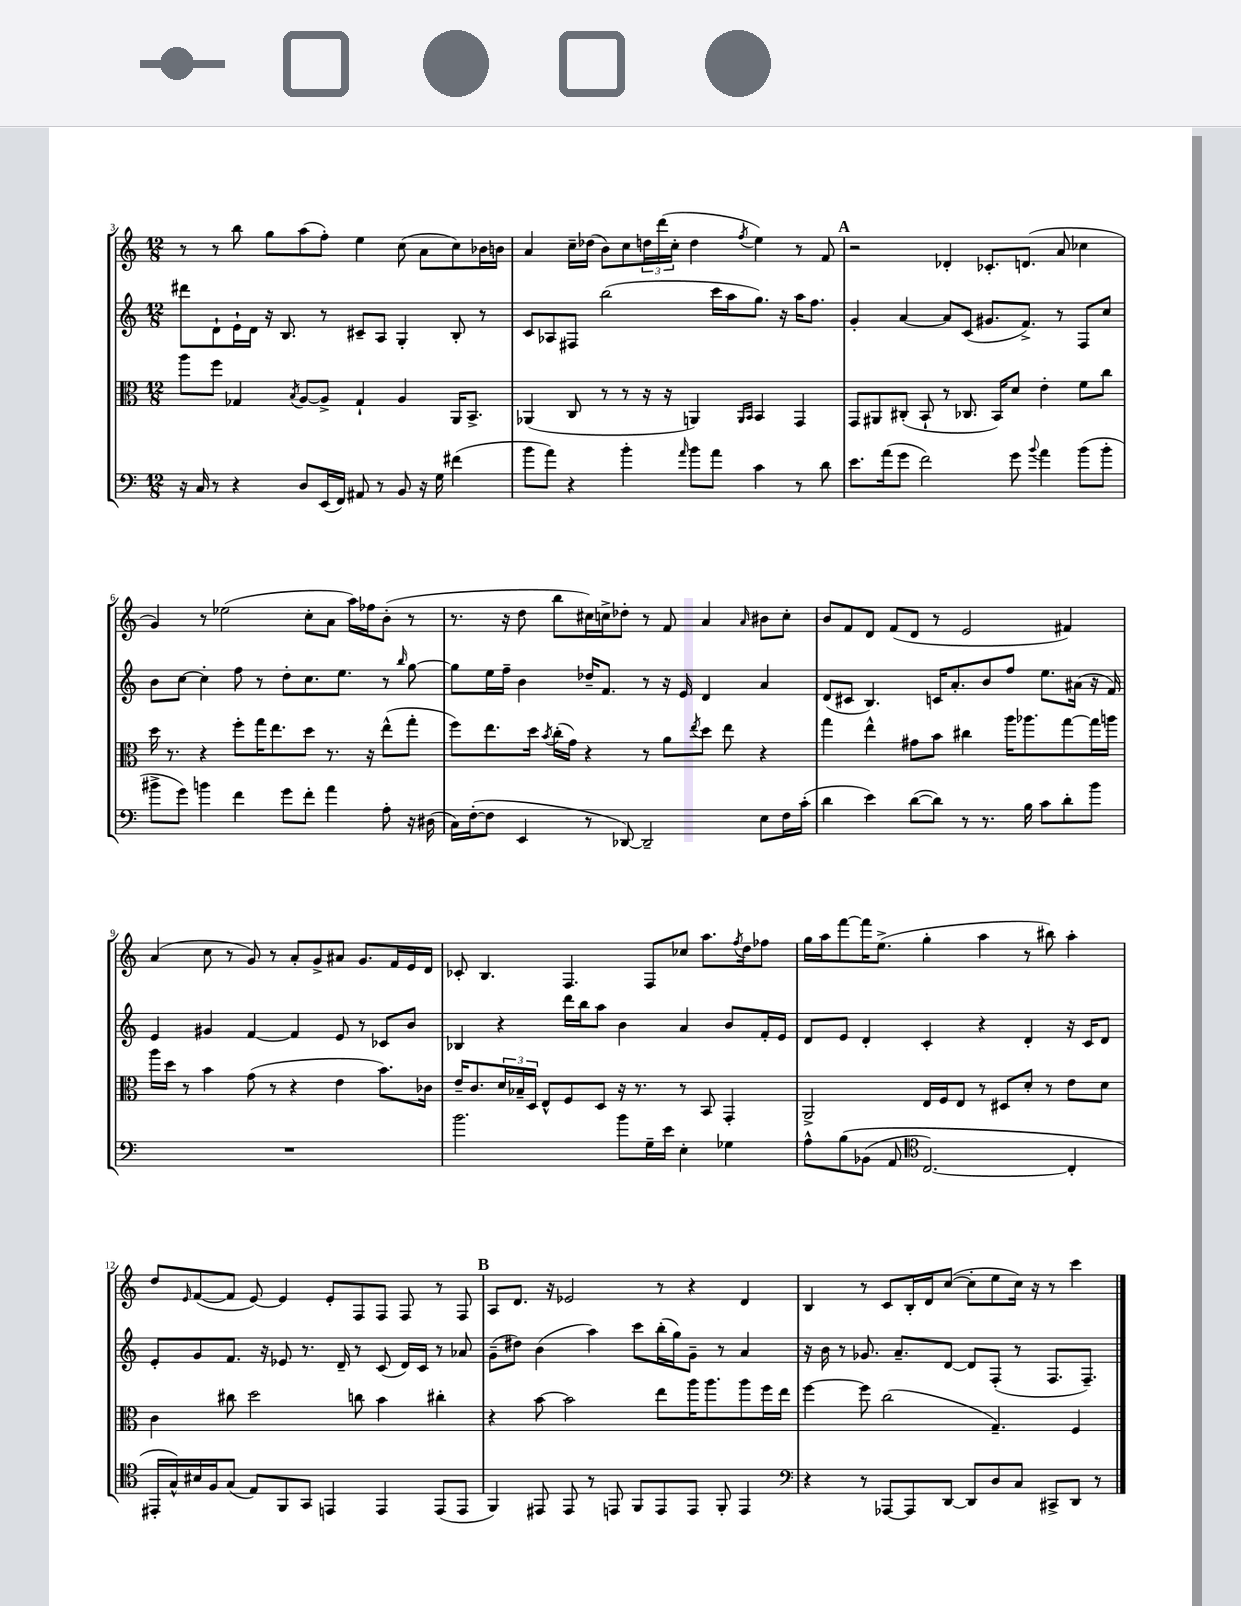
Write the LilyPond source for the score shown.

<<
\new StaffGroup <<
\new Staff = "s0" {
    \clef treble \key c \major \numericTimeSignature \time 12/8
    r8 r8 b''8 g''8 a''8( f''8-.) e''4 c''8( a'8 c''8) bes'16 b'16 |
    a'4 c''16-- des''16( b'8) c''8 \tuplet 3/2 { d''16 d'''16( c''16-. } d''4 \acciaccatura { f''8 } e''4) r8 f'8 |
    \mark \markup { \bold "A" } r2 des'4-. ces'8.-. d'8.( a'8 ces''4 |
    g'4) r8 ees''2( c''8-. a'8 a''16) fes''16 b'8-.( r8 |
    r8. r16 d''8 b''8 cis''16) c''16-> des''8-. r8 f'8 a'4 \grace { a'16 } bis'8 c''8-. |
    b'8 f'8 d'8 f'8( d'8 r8 e'2 fis'4) |
    a'4( c''8 r8 g'8) r8 a'8-. g'8-> ais'8 g'8. f'16 e'16 d'16 |
    ces'8-. b4. f4. f8 ces''8 a''8. \acciaccatura { f''8 } d''16 fes''8 |
    g''16 a''16 f'''8~ f'''16 e''8.->( g''4-. a''4 r8 bis''8) a''4-. |
    d''8 \grace { e'16 } f'8~( f'8 e'8~) e'4 e'8-. f8 f8 f8 r8 f8 |
    \mark \markup { \bold "B" } a8 d'8. r16 ees'2 r8 r4 d'4 |
    b4 r8 c'8 b16-. d'16 c''8~( c''8-. e''8 c''16) r16 r8 c'''4 \bar "|." |
}
\new Staff = "s1" {
    \clef treble \key c \major \numericTimeSignature \time 12/8
    dis'''8 d'8-! e'16-! d'16 r16 b8. r8 cis'8-- a8 g4-. b8-. r8 |
    c'8 aes8 fis8 b''2( c'''16 a''16 g''8.) r16 a''16 f''8. |
    \mark \markup { \bold "A" } g'4-. a'4~ a'8 c'8( gis'8. f'8.->) r8 f8 c''8 |
    b'8 c''8~ c''4-. f''8 r8 d''8-. c''8. e''8. r8 \grace { b''16 } g''8~ |
    g''8 e''16 f''16-- b'4 des''16-- f'8. r8 r16 e'16 d'4 a'4 |
    d'8( cis'8 b4.) c'16 a'8.-. b'8 f''8 e''8. ais'16( r16 f'16) |
    e'4 gis'4 f'4~ f'4 e'8 r8 ces'8 b'8 |
    bes4 r4 d'''16 b''16 a''8 b'4 a'4 b'8 f'16-. e'16 |
    d'8 e'8 d'4-. c'4-. r4 d'4-. r16 c'16 d'8 |
    e'8-. g'8 f'8. r16 ees'8 r8. d'16-- r8 c'8( d'16) c'16 r8 aes'8 |
    \mark \markup { \bold "B" } g'8--( dis''8) b'4( a''4) c'''8 b''16-.( g''16) g'8-- r8 a'4 |
    r16 b'16 r8 ges'8. a'8.-- d'8~ d'8 f8-.( r8 f8. f8.--) \bar "|." |
}
\new Staff = "s2" {
    \clef alto \key c \major \numericTimeSignature \time 12/8
    a''8 f''8 ges4 \acciaccatura { b8 } a8~ a8-> ges4-! a4 a,16 b,8.-> |
    aes,4( c8 r8 r8 r16 r16 a,4) \grace { a,16 b,16 } b,4 g,4 |
    \mark \markup { \bold "A" } g,8 ais,8 cis8-.( b,8-! r8 ces8. b,16) d'8 e'4-. f'8 c''8 |
    d''16 r8. r4 f''8-. g''16 e''8. d''8 r8. r16 e''8-^( g''8-. |
    f''8) e''8. d''16 \acciaccatura { b'8 } c''16-.( g'16) r4 r8 a'8 \acciaccatura { e''8 } d''8 e''8 r4 |
    g''4 e''4-^ gis'8 b'8 cis''4 a''16 aes''8. g''8~ g''16 a''16 |
    a''16 d''16 r8 b'4 g'8( r8 r4 e'4 b'8.) ces'16 |
    e'16-- c'8. \tuplet 3/2 { d'16 bes16-- d16 } e8-^ f8 d8 r16 r8. r8 b,8 g,4-. |
    a,2-> e16 f16 e8 r8 dis8 d'8-. r8 e'8 d'8 |
    c'4 cis''8 d''2 c''8 b'4 cis''4-. |
    \mark \markup { \bold "B" } r4 b'8~ b'2 e''8 a''16 a''8. a''8 f''16 e''16 |
    f''4~ f''8 c''2( g4.--) f4 \bar "|." |
}
\new Staff = "s3" {
    \clef bass \key c \major \numericTimeSignature \time 12/8
    r16 c16 r8 r4 d8 e,16( f,16) ais,8 r8 b,8 r16 g16 fis'4( |
    b'8 a'8) r4 b'4-. \grace { a'16 } b'8 a'8 c'4 r8 d'8 |
    \mark \markup { \bold "A" } e'8. a'16( g'8 f'2) g'8 \appoggiatura { b'8 } a'4 b'8( b'8-. |
    bis'8-> g'8) b'4 f'4 g'8 f'8-. a'4 a8-. r16 dis16( |
    c16) f16~-.( f8 e,4 r8 des,8~) des,2-- e8 f16 c'16-.( |
    d'4 e'4) d'8~( d'8) r8 r8. b16 c'8 d'8-. b'8 |
    R1. |
    b'2. b'8 g16-- e'16 e4-. ges4 |
    a8-^ b8\( bes,8( a,8 \clef tenor c2.~) c4-. |
    eis,16-. g16-^\) bis16 f16 g8( e8) f,8 g,8 e,4 e,4 e,8( e,8 |
    \mark \markup { \bold "B" } f,4) eis,8 eis,8 r8 e,8 f,8 e,8 e,8 f,8-. e,4 |
    \clef bass r4 r8 aes,,8~ aes,,8 d,8~ d,8 d8 c8 cis,8-> d,8 r8 \bar "|." |
}
>>
>>
\layout { \context { \Score currentBarNumber = #3 } }
